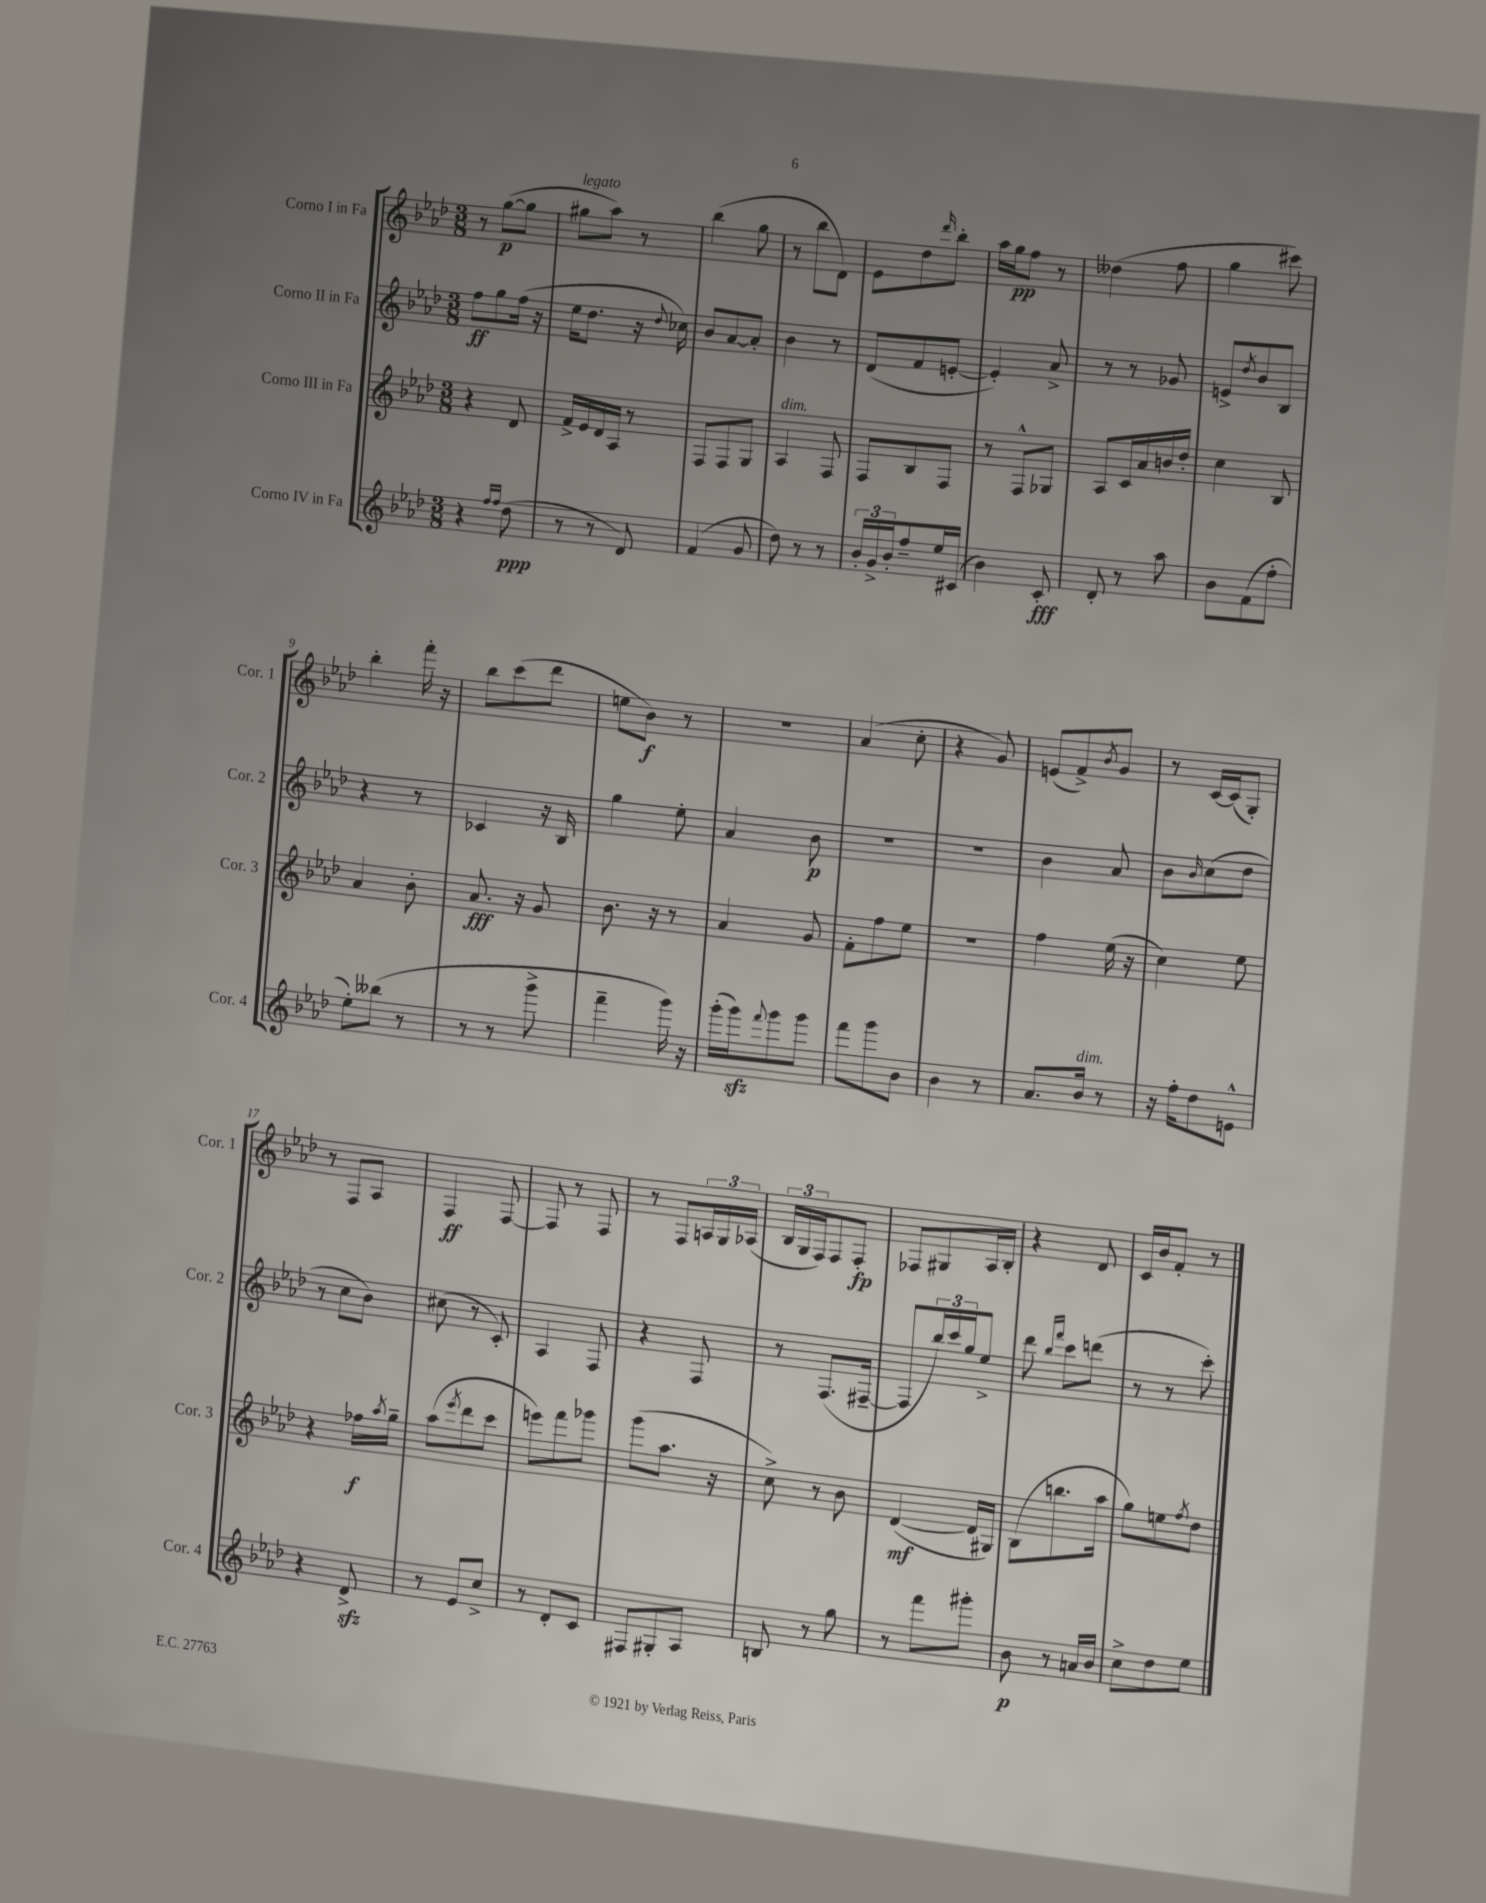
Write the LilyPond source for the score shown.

<<
\new StaffGroup <<
\new Staff = "s0" \with { instrumentName = "Corno I in Fa" shortInstrumentName = "Cor. 1" } {
    \clef treble \key aes \major \numericTimeSignature \time 3/8
    r8 g''8~\p( g''8 |
    gis''8^\markup { \italic "legato" } aes''8) r8 |
    bes''4( g''8 |
    r8 bes''8 des'8) |
    ees'8 des''8 \grace { des'''16 } bes''8-. |
    aes''16 g''16\pp f''8 r8 |
    deses''4( f''8 |
    g''4 cis'''8) |
    bes''4-. f'''16-. r16 |
    bes''8 c'''8( des'''8 |
    e''8 bes'8\f) r8 |
    r4. |
    aes'4( c''8-. |
    r4 g'8) |
    e'8( f'8->) \acciaccatura { bes'8 } g'8 |
    r8 c'16~ c'16( g8-.) |
    r8 f8 aes8 |
    f4\ff f8~ |
    f8 r8 f8 |
    r8 f8 \tuplet 3/2 { a16 g16 aes16( } |
    \tuplet 3/2 { bes16 g16 f16) } f8 f8-.\fp |
    fes8 gis8 aes16 bes16-. |
    r4 des'8 |
    c'16 bes'16 f'8-. r8 \bar "|." |
}
\new Staff = "s1" \with { instrumentName = "Corno II in Fa" shortInstrumentName = "Cor. 2" } {
    \clef treble \key aes \major \numericTimeSignature \time 3/8
    f''8\ff g''8 f''16( r16 |
    ees''16 des''8. r16 \appoggiatura { des''8 } ces''16) |
    bes'8 aes'8~ aes'8-. |
    bes'4 r8 |
    des'8( f'8 e'8~-. |
    e'4-.) aes'8-> |
    r8 r8 ges'8 |
    e'8-> \acciaccatura { des''8 } bes'8 bes8 |
    r4 r8 |
    ces'4 r16 bes16 |
    g''4 ees''8-. |
    aes'4 bes'8\p |
    R4. |
    R4. |
    bes'4 aes'8 |
    bes'8 \grace { bes'16 } c''8( des''8 |
    r8 c''8 bes'8) |
    cis''8( r8 c'8-.) |
    aes4 f8 |
    r4 f8 |
    r8 f8.( fis16~-- |
    fis8 \tuplet 3/2 { bes''16) c'''16 g''16 } ees''8-> |
    des'''8 \grace { bes''16 f'''16 } c'''8 d'''8( |
    r8 r8 c'''8-.) \bar "|." |
}
\new Staff = "s2" \with { instrumentName = "Corno III in Fa" shortInstrumentName = "Cor. 3" } {
    \clef treble \key aes \major \numericTimeSignature \time 3/8
    r4 des'8 |
    f'16-> ees'16 des'16 aes16 r8 |
    f8 f8 g8 |
    aes4^\markup { \italic "dim." } f8 |
    f8 bes8 f8 |
    r8 f8-^ ges8 |
    aes8 c'16 aes'16 b'16 des''16-. |
    c''4 bes8 |
    aes'4 bes'8-. |
    aes'8.\fff r16 g'8 |
    bes'8. r16 r8 |
    aes'4 g'8 |
    f'8-. f''8 ees''8 |
    R4. |
    f''4 ees''16( r16 |
    c''4) ees''8 |
    r4 fes''16\f \acciaccatura { aes''8 } g''16-- |
    aes''8( \acciaccatura { ees'''8 } des'''8 c'''8 |
    e'''8) f'''8 ges'''8 |
    g'''8( aes''8. r16 |
    c''8->) r8 bes'8 |
    des'4~\mf( des'16 gis16) |
    bes8( b''8. aes''16 |
    g''8) e''8 \acciaccatura { f''8 } des''8 \bar "|." |
}
\new Staff = "s3" \with { instrumentName = "Corno IV in Fa" shortInstrumentName = "Cor. 4" } {
    \clef treble \key aes \major \numericTimeSignature \time 3/8
    r4 \grace { f''16 f''16 } des''8\ppp( |
    r8 r8 des'8) |
    f'4( g'8 |
    des''8) r8 r8 |
    \tuplet 3/2 { bes'16-. g'16-> bes'16-. } f''8-- ees''16 cis'16( |
    bes'4) c'8-.\fff |
    des'8-. r8 aes''8 |
    bes'8 f'8( f''8-. |
    ees''8-.) beses''8( r8 |
    r8 r8 g'''8-> |
    f'''4-- g'''16) r16 |
    g'''16-.( g'''16\sfz) \appoggiatura { f'''8 } g'''8 g'''8 |
    f'''8 g'''8 bes'8 |
    bes'4 r8 |
    aes'8. bes'16^\markup { \italic "dim." } r8 |
    r16 f''16-. des''8 e'8-^ |
    r4 des'8->\sfz |
    r8 ees'8 c''8-> |
    r8 des'8-. c'8 |
    fis8 gis8-. aes8 |
    b8 r8 g''8 |
    r8 f'''8 gis'''8-. |
    bes'8\p r8 a'16 bes'16 |
    c''8-> des''8 ees''8 \bar "|." |
}
>>
>>
